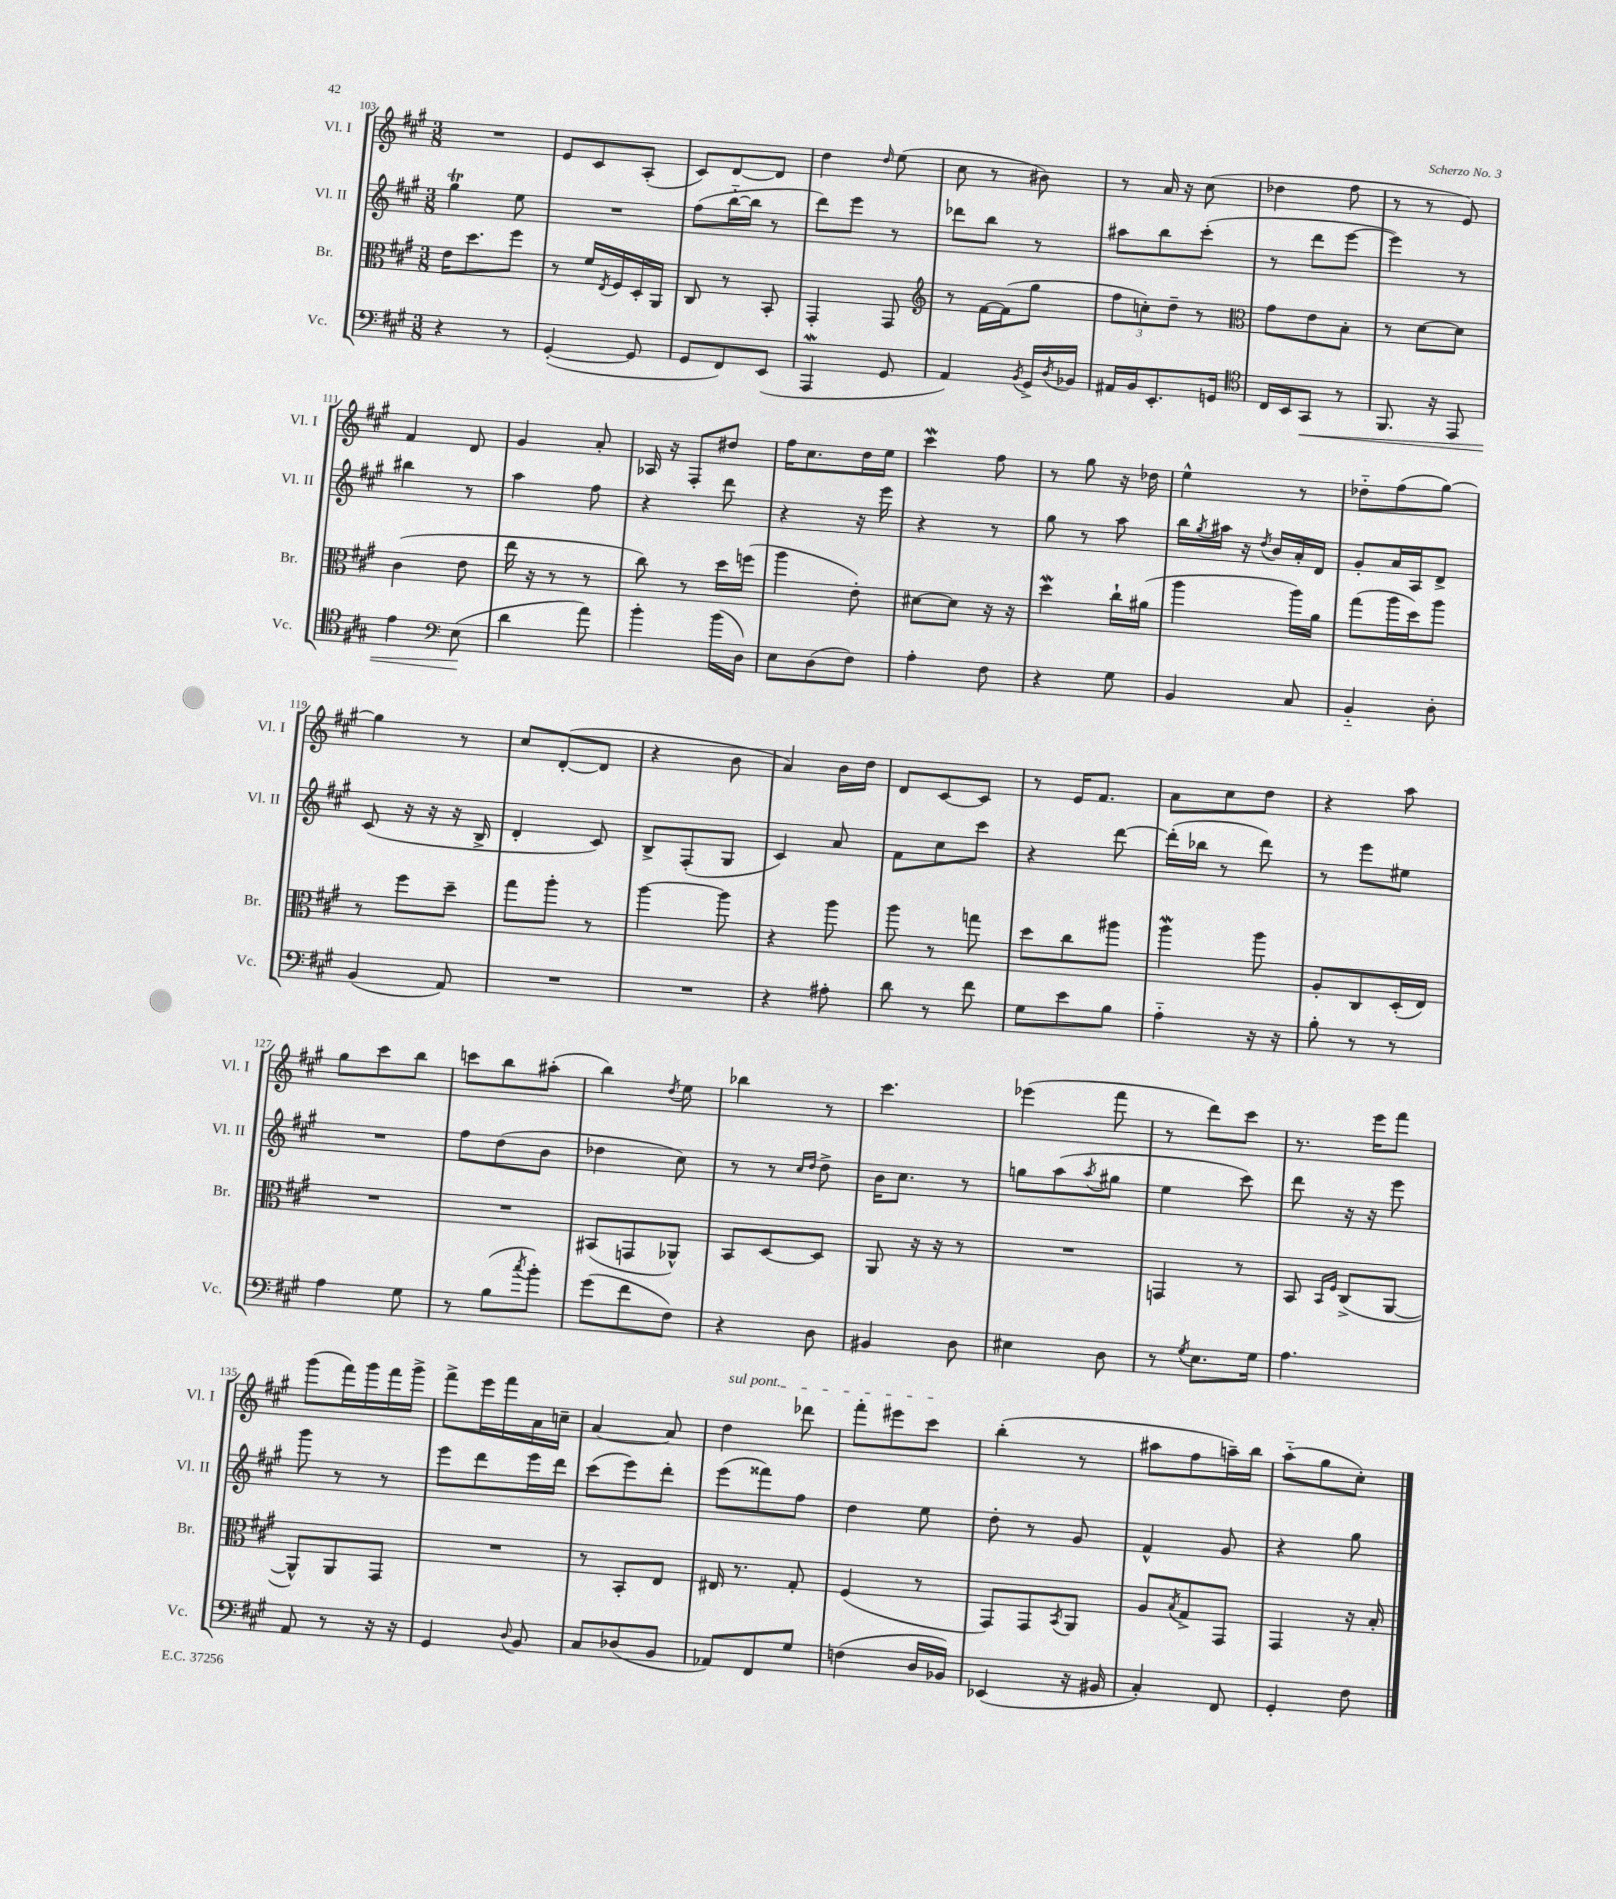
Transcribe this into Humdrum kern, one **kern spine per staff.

**kern	**dynam	**kern	**kern	**kern
*part4	*part4	*part3	*part2	*part1
*staff4	*staff4	*staff3	*staff2	*staff1
*I"Vc.	*	*I"Br.	*I"Vl. II	*I"Vl. I
*I'Vc.	*	*I'Br.	*I'Vl. II	*I'Vl. I
*clefF4	*	*clefC3	*clefG2	*clefG2
*k[f#c#g#]	*	*k[f#c#g#]	*k[f#c#g#]	*k[f#c#g#]
*M3/8	*	*M3/8	*M3/8	*M3/8
=103	=103	=103	=103	=103
4r	.	16e\KL	4gg#t\	4.r
.	.	8.dd\	.	.
8r	.	8ff#\J	8ee\	.
=104	=104	=104	=104	=104
([4GG#'/	.	8r	4.r	8e/L
.	.	16f#/LL	.	8c#/
.	.	8qE/	.	.
.	.	16F#/	.	.
8GG#/]	.	16D'/	.	(8A'/J
.	.	16AA/JJ	.	.
=105	=105	=105	=105	=105
8GG#/L	.	8C#/	(8ff#\L	8c#/L)
8FF#/)	.	8r	[16bb\L	[8d/
.	.	.	16bb\JJ]	.
(8EE/J	.	8BB'/	8r	8d/J]
=106	=106	=106	=106	=106
4AAAw/	.	4GG#'/	8ddd\L)	4dd\
.	.	.	8eee\J	.
.	.	.	.	16qqdd/
8GG#/	.	8GG#/	8r	(8ee\
=107	=107	=107	=107	=107
*	*	*clefG2	*	*
4AA/)	.	8r	8ddd-X\L	8cc#\
.	.	[16f#\LL	8bb\J	8r
.	.	(16f#\J]	.	.
8qBB/	.	.	.	.
16GG#^/LL	.	8gg#\J	8r	8b#X\)
8qD/	.	.	.	.
16BB-X/JJ	.	.	.	.
=108	=108	=108	=108	=108
16AA#X/LL	.	12ff#\L	8aa#X\L	8r
16BB/J	.	.	.	.
.	.	12ccn'\)	.	.
8.EE'/	.	.	8bb\	16a/
.	.	12dd~\J	.	.
.	.	.	.	16r
.	.	8r	(8ccc#'\J	(8cc#\
16GGn/Jk	.	.	.	.
=109	=109	=109	=109	=109
*clefC4	*	*clefC3	*	*
16C#/LL	.	8g#\L	8r	4dd-X\
16BB/J	.	.	.	.
!	!LO:HP:b	!	!	!
8GG#/J	<	8e\	8ddd\L	.
8r	.	8B'\J	[8eee\J	8ff#\
=110	=110	=110	=110	=110
8.FF#/	.	8r	4eee\])	8r
.	.	[8d\L	.	8r
16r	.	.	.	.
8EE/	.	8d\J]	8r	8e/)
!!LO:LB:g=z
=111	=111	=111	=111	=111
4e\	.	(4c#\	4bb#X\	4f#/
*clefF4	*	*	*	*
(8E\	.	8e\	8r	8d/
.	[	.	.	.
=112	=112	=112	=112	=112
4d\	.	16ee\	4aa\	4g#/
.	.	16r	.	.
.	.	8r	.	.
8a\)	.	8r	8ff#\	8a'/
=113	=113	=113	=113	=113
4b'\	.	8cc#\)	4r	16A-X/
.	.	.	.	16r
.	.	8r	.	8F#'/L
(16b\LL	.	16dd\LL	8ddd\	8dd#X/J
16D\JJ)	.	(16ffn\JJ	.	.
=114	=114	=114	=114	=114
8E\L	.	4aa\	4r	16ff#\KL
.	.	.	.	8.cc#\
(8D\	.	.	.	.
8F#\J)	.	8e'\)	16r	16dd\L
.	.	.	16eee\	16ee\JJ
=115	=115	=115	=115	=115
4A'\	.	[8d#X\L	4r	4ccc#W\
.	.	8d#\J]	.	.
8F#\	.	16r	8r	8ff#\
.	.	16r	.	.
=116	=116	=116	=116	=116
4r	.	4ddw\	8gg#\	8r
.	.	.	8r	8gg#\
8G#\	.	16cc#`\LL	8aa\	16r
.	.	(16a#X\JJ	.	16dd-X\
=117	=117	=117	=117	=117
4BB/	.	4aa\	16bb\LL	4ee^^\
.	.	.	8qgg#/	.
.	.	.	16aa#X\JJ	.
.	.	.	16r	.
.	.	.	8qdd/	.
.	.	.	16b/LL	.
8C#/	.	16aa\LL)	16a'/	8r
.	.	16a\JJ	16d/JJ	.
=118	=118	=118	=118	=118
4BB/	.	(8gg#\L	8g#'/L	8dd-X\L
.	.	16aa\L	16a/L	(8ff#\
.	.	16dd\J)	16A/J	.
8D'\	.	8aa\J	8d^/J	[8gg#\J)
!!LO:LB:g=z
=119	=119	=119	=119	=119
(4BB/	.	8r	(8c#/	4gg#\]
.	.	8ff#\L	16r	.
.	.	.	16r	.
8AA/)	.	8dd~\J	16r	8r
.	.	.	16B^/	.
=120	=120	=120	=120	=120
4.r	.	8gg#\L	4d'/	8cc#/L
.	.	8aa'\J	.	([8d'/
.	.	8r	8c#/)	8d/J]
=121	=121	=121	=121	=121
4.r	.	[4aa\	8B^/L	4r
.	.	.	(8F#'/	.
.	.	8aa\]	8G#/J	8b\
=122	=122	=122	=122	=122
4r	.	4r	4c#/)	4a/)
8A#X'\	.	8aa\	8a/	16b\LL
.	.	.	.	16dd\JJ
=123	=123	=123	=123	=123
8d\	.	8aa\	8f#\L	8d/L
8r	.	8r	8cc#\	[8c#/
8f#\	.	8ggn\	8ccc#\J	8c#/J]
=124	=124	=124	=124	=124
8G#\L	.	8dd\L	4r	8r
8e\	.	8cc#\	.	16e/KL
.	.	.	.	8.f#/J
8B\J	.	8aa#X\J	[8ddd\	.
=125	=125	=125	=125	=125
4A\	.	4aaw\	(16ddd'\LL]	8a\L
.	.	.	16bb-X\JJ	.
.	.	.	8r	8cc#\
16r	.	8aa\	8ddd\)	8dd\J
16r	.	.	.	.
=126	=126	=126	=126	=126
8B'\	.	8A'/L	8r	4r
8r	.	8C#/	8eee\L	.
8r	.	(16D'/L	8ee#X\J	8aa\
.	.	16E/JJ)	.	.
!!LO:LB:g=z
=127	=127	=127	=127	=127
4A\	.	4.r	4.r	8gg#\L
.	.	.	.	8ccc#\
8G#\	.	.	.	8bb\J
=128	=128	=128	=128	=128
8r	.	4.r	8ff#\L	8cccn\L
(8B\L	.	.	(8dd\	8bb\
8qcc#/	.	.	.	.
8b'\J)	.	.	8b\J	(8aa#X'\J
=129	=129	=129	=129	=129
(8g#\L	.	(8BB#X/L	4dd-X\	4bb\)
8f#\	.	8GGn/	.	.
.	.	.	.	8qdd/
8F#\J)	.	8AA-X^^/J)	8cc#\)	8ee\
=130	=130	=130	=130	=130
4r	.	8BB/L	8r	4bb-X\
.	.	[8D/	8r	.
.	.	.	16qqcc#/LL	.
.	.	.	16qqdd/JJ	.
8D\	.	8D/J]	8dd^\	8r
=131	=131	=131	=131	=131
4BB#X/	.	8AA/	16b\KL	4.ccc#\
.	.	.	8.cc#\J	.
.	.	16r	.	.
.	.	16r	.	.
8D\	.	8r	8r	.
=132	=132	=132	=132	=132
4E#X\	.	4.r	8ggn\L	(4eee-X\
.	.	.	(8aa\	.
.	.	.	8qaa/	.
8D\	.	.	8gg#X\J	8fff#\
=133	=133	=133	=133	=133
8r	.	4GGn/	4ee\	8r
8qG#/	.	.	.	.
8.E\L	.	.	.	8ddd\L)
.	.	8r	8ccc#\)	8ccc#\J
16G#\Jk	.	.	.	.
=134	=134	=134	=134	=134
4.A\	.	8BB/	8ddd\	8.r
.	.	16qqBB/LL	.	.
.	.	16qqF#/JJ	.	.
.	.	(8C#^/L	16r	.
.	.	.	16r	16eee\KL
.	.	[8AA/J	8eee\	8fff#\J
!!LO:LB:g=z
=135	=135	=135	=135	=135
8AA/	.	8AA^^/L])	8ggg#\	(8ggg#\L
8r	.	8AA/	8r	16fff#\L)
.	.	.	.	16ggg#\
16r	.	8GG#/J	8r	16fff#\
16r	.	.	.	16ggg#^\JJ
=136	=136	=136	=136	=136
4GG#/	.	4.r	8eee\L	8fff#^\L
.	.	.	8ddd\	16eee\L
.	.	.	.	16fff#\
8qqD/	.	.	.	.
8BB/	.	.	16eee\L	16a\
.	.	.	16ddd\JJ	16ccn~\JJ
=137	=137	=137	=137	=137
8C#/L	.	8r	(8ccc#\L	[4a/
(8D-X/	.	8BB'/L	8eee\)	.
8BB/J	.	8E/J	8ddd'\J	8a/]
=138	=138	=138	=138	=138
!	!	!	!	!LO:TX:a:i:t=sul pont.
8AA-X/L)	.	16E#X/	(8eee\L	4dd\
.	.	8.r	.	.
8FF#/	.	.	8fff##X\)	.
8G#/J	.	8G#'/	8ff#\J	8ddd-X\
=139	=139	=139	=139	=139
(4Fn\	.	(4F#/	4dd\	8fff#'\L
.	.	.	.	8eee#X\
16D/LL	.	8r	8ee\	8ccc#\J
16BB-X/JJ)	.	.	.	.
=140	=140	=140	=140	=140
(4EE-X/	.	8GG#/L)	8dd'\	(4bb'\
.	.	8GG#/	8r	.
.	.	8qBB/	.	.
16r	.	8AA/J	8g#/	8r
16BB#X/	.	.	.	.
=141	=141	=141	=141	=141
4C#'/)	.	8A/L	4f#^^/	8aa#X\L
.	.	8qB/	.	.
.	.	8G#^/	.	8ff#\
8FF#/	.	8GG#/J	8g#/	16aan~\L)
.	.	.	.	16bb\JJ
=142	=142	=142	=142	=142
4GG#'/	.	4GG#/	4r	(8aa\L
.	.	.	.	8gg#\
8F#\	.	16r	8gg#\	8cc#'\J)
.	.	16B'/	.	.
==	==	==	==	==
*-	*-	*-	*-	*-
